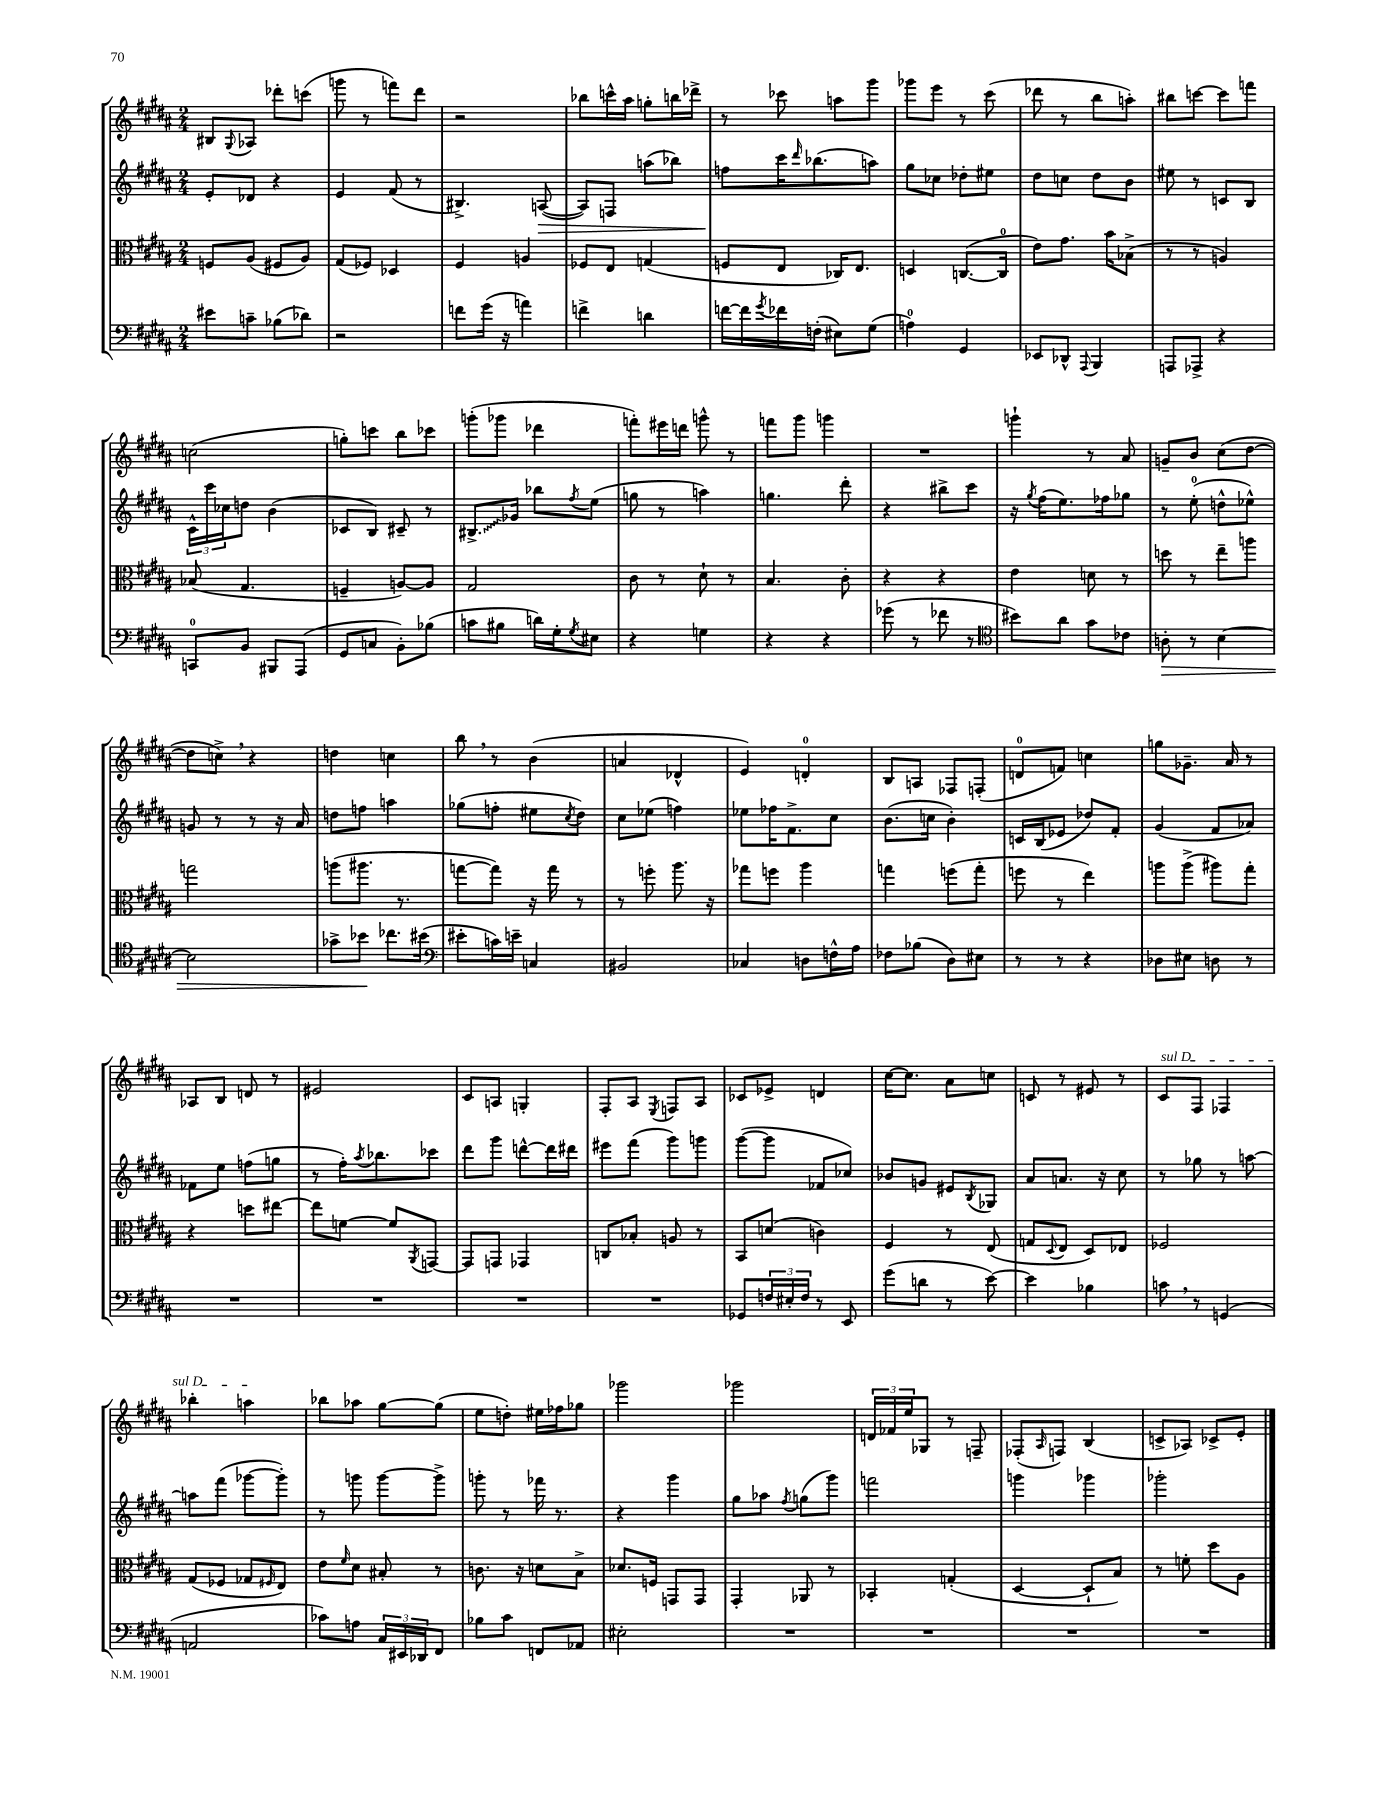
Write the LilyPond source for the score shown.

<<
\new StaffGroup <<
\new Staff = "s0" {
    \clef treble \key b \major \numericTimeSignature \time 2/4
    bis8 \appoggiatura { gis8 } aes8 des'''8-. c'''8( |
    g'''8 r8 f'''8) dis'''8 |
    r2 |
    bes''8 c'''16-^ ais''16 g''8-. b''16 des'''16-> |
    r8 ces'''8 a''8 gis'''8 |
    ges'''8 e'''8 r8 cis'''8( |
    des'''8 r8 b''8 a''8-.) |
    bis''8 c'''8~ c'''8 f'''8 |
    c''2( |
    g''8-.) c'''8 b''8 ces'''8 |
    g'''8-.( ges'''8 des'''4 |
    f'''8-.) eis'''16 d'''16 g'''8-^ r8 |
    f'''8 gis'''8 g'''4 |
    R2 |
    g'''4-! r8 ais'8 |
    g'8-- b'8 cis''8( dis''8~ |
    dis''8 c''8->) \breathe r4 |
    d''4 c''4 |
    b''8 \breathe r8 b'4( |
    a'4 des'4-^ |
    e'4) d'4-0-. |
    b8 a8 fes8 f8-.( |
    d'8-0 f'8) c''4 |
    g''8 ges'8.-- ais'16 r8 |
    aes8 b8 d'8 r8 |
    eis'2 |
    cis'8 a8 g4-. |
    fis8-. ais8 \acciaccatura { e8 } f8 ais8 |
    ces'8 ees'8-> d'4 |
    cis''16~ cis''8. ais'8 c''8 |
    c'8 r8 eis'8 r8 |
    \once \override TextSpanner.bound-details.left.text = \markup { \italic "sul D" } cis'8\startTextSpan fis8 fes4 |
    bes''4-. a''4\stopTextSpan |
    bes''8 aes''8 gis''8~ gis''8( |
    e''8 d''8-.) eis''16 fes''16 ges''8 |
    ges'''2 |
    ges'''2 |
    \tuplet 3/2 { d'16 fes'16 e''16 } ges8 r8 f8-- |
    fes8-.( \grace { ais16 } f8) b4( |
    c'8-> aes8) ces'8-> e'8-. \bar "|." |
}
\new Staff = "s1" {
    \clef treble \key b \major \numericTimeSignature \time 2/4
    e'8-. des'8 r4 |
    e'4 fis'8( r8 |
    bis4.->) a8~\>( |
    a8) f8 a''8( bes''8) |
    f''8\! cis'''16 \grace { dis'''16 } bes''8.( a''8) |
    gis''8 ces''8 des''8-. eis''8 |
    dis''8 c''8 dis''8 b'8 |
    eis''8 r8 c'8 b8 |
    \tuplet 3/2 { cis'16-^ cis'''16 ces''16 } d''8 b'4( |
    ces'8 b8) cis'8-- r8 |
    \once \override Glissando.style = #'zigzag bis8.->\glissando ges'16 bes''8 \acciaccatura { fis''8 } e''8( |
    g''8 r8 a''4) |
    g''4. dis'''8-. |
    r4 bis''8-> cis'''8 |
    r16 \acciaccatura { gis''8 } fis''16( e''8.) fes''16 ges''8 |
    r8 e''8-0-.( d''8-^ ees''8-^) |
    g'8 r8 r8 r16 ais'16 |
    d''8 f''8 a''4 |
    ges''8( f''8-. eis''8 \acciaccatura { cis''8 } dis''8) |
    cis''8 ees''8( f''4) |
    ees''8 fes''16 fis'8.-> cis''8 |
    b'8.( c''16 b'4-.) |
    c'16 b16( ees'8 des''8) fis'8-. |
    gis'4( fis'8 aes'8) |
    fes'8 e''8 f''8( g''8 |
    r8 fis''16-.) \acciaccatura { ais''8 } bes''8. ces'''8 |
    dis'''8 gis'''8 d'''8~-^ d'''16 dis'''16 |
    eis'''8 fis'''8( gis'''8) g'''8 |
    gis'''8~( gis'''8 fes'8 ces''8) |
    bes'8 g'8 eis'8 \acciaccatura { b8 } ges8 |
    ais'8 a'8. r16 cis''8 |
    r8 ges''8 r8 a''8~ |
    a''8 fis'''8( ges'''8~ ges'''8-.) |
    r8 g'''8 g'''8~ g'''8-> |
    g'''8-. r8 fes'''16 r8. |
    r4 gis'''4 |
    gis''8 aes''8 \acciaccatura { fis''8 } g''8( gis'''8) |
    f'''2 |
    g'''4 ges'''4 |
    ges'''2-. \bar "|." |
}
\new Staff = "s2" {
    \clef alto \key b \major \numericTimeSignature \time 2/4
    f8 ais8( fis8 ais8) |
    gis8( fes8) des4 |
    fis4 a4 |
    fes8 e8 g4( |
    f8 e8 ces16) e8. |
    d4 c8.~( c16-0 |
    e'8) gis'8. b'16 bes8->( |
    r8 r8 a4) |
    bes8( gis4. |
    f4-- a8~) a8 |
    gis2 |
    cis'8 r8 dis'8-! r8 |
    b4. cis'8-. |
    r4 r4 |
    e'4 d'8 r8 |
    d''8 r8 e''8-- a''8 |
    g''2 |
    a''8( ais''8. r8. |
    g''8~ g''8) r16 g''16 r8 |
    r8 f''8-. ais''8. r16 |
    ges''8 f''8 ais''4 |
    g''4 f''8( g''8-. |
    f''8 r8 e''4) |
    a''8 a''8->( ais''8) gis''8-. |
    r4 d''8 eis''8~ |
    eis''8 f'8~ f'8 \acciaccatura { ais,8 } g,8~ |
    g,8 g,8 ges,4 |
    c8 bes8-. a8 r8 |
    b,8 d'8( c'4) |
    fis4 r8 e8( |
    g8 \appoggiatura { dis8 } e8 dis8) ees8 |
    fes2 |
    gis8( fes8 ges8 \grace { fis16 } e8) |
    e'8 \grace { fis'16 } dis'8 bis8-. r8 |
    c'8. r16 d'8 b8-> |
    des'8. f16 g,8 g,8 |
    gis,4-. aes,8 r8 |
    bes,4-. g4-.( |
    dis4~ dis8-! b8) |
    r8 f'8-. dis''8 ais8 \bar "|." |
}
\new Staff = "s3" {
    \clef bass \key b \major \numericTimeSignature \time 2/4
    eis'8 c'8-- bes8( des'8) |
    r2 |
    f'8 gis'16( r16 a'4) |
    f'4-> d'4 |
    f'16~ f'16 \acciaccatura { gis'8 } fes'16 f16-.( eis8) gis8( |
    a4-0) gis,4 |
    ees,8 des,8-^ \appoggiatura { ais,,8 } b,,4 |
    a,,8 aes,,8-> r4 |
    c,8-0 b,8 bis,,8 ais,,8( |
    gis,8 c8 b,8-.) bes8( |
    c'8 bis8 d'16) gis16-. \acciaccatura { gis8 } eis8 |
    r4 g4 |
    r4 r4 |
    ges'8( r8 fes'8 r8 |
    \clef tenor bis'8) ais'8 gis'8 ces'8 |
    a8-.\> r8 b4~ |
    b2 |
    ges'8-> bes'8\! ces''8. bis'16( |
    \clef bass eis'8-. c'16) e'16-- c4 |
    bis,2 |
    ces4 d8 f16-^ ais16 |
    fes8 bes8( dis8) eis8 |
    r8 r8 r4 |
    des8 eis8 d8 r8 |
    R2 |
    R2 |
    R2 |
    R2 |
    ges,8 \tuplet 3/2 { f16 eis16-. f16 } r8 e,8 |
    gis'8( d'8 r8 e'8~) |
    e'4 bes4 |
    c'8 \breathe r8 g,4( |
    a,2 |
    ces'8) a8 \tuplet 3/2 { cis16 eis,16 des,16 } fis,8 |
    bes8 cis'8 f,8 aes,8 |
    eis2-. |
    R2 |
    R2 |
    R2 |
    R2 \bar "|." |
}
>>
>>
\layout { \context { \Score \remove "Bar_number_engraver" } }
